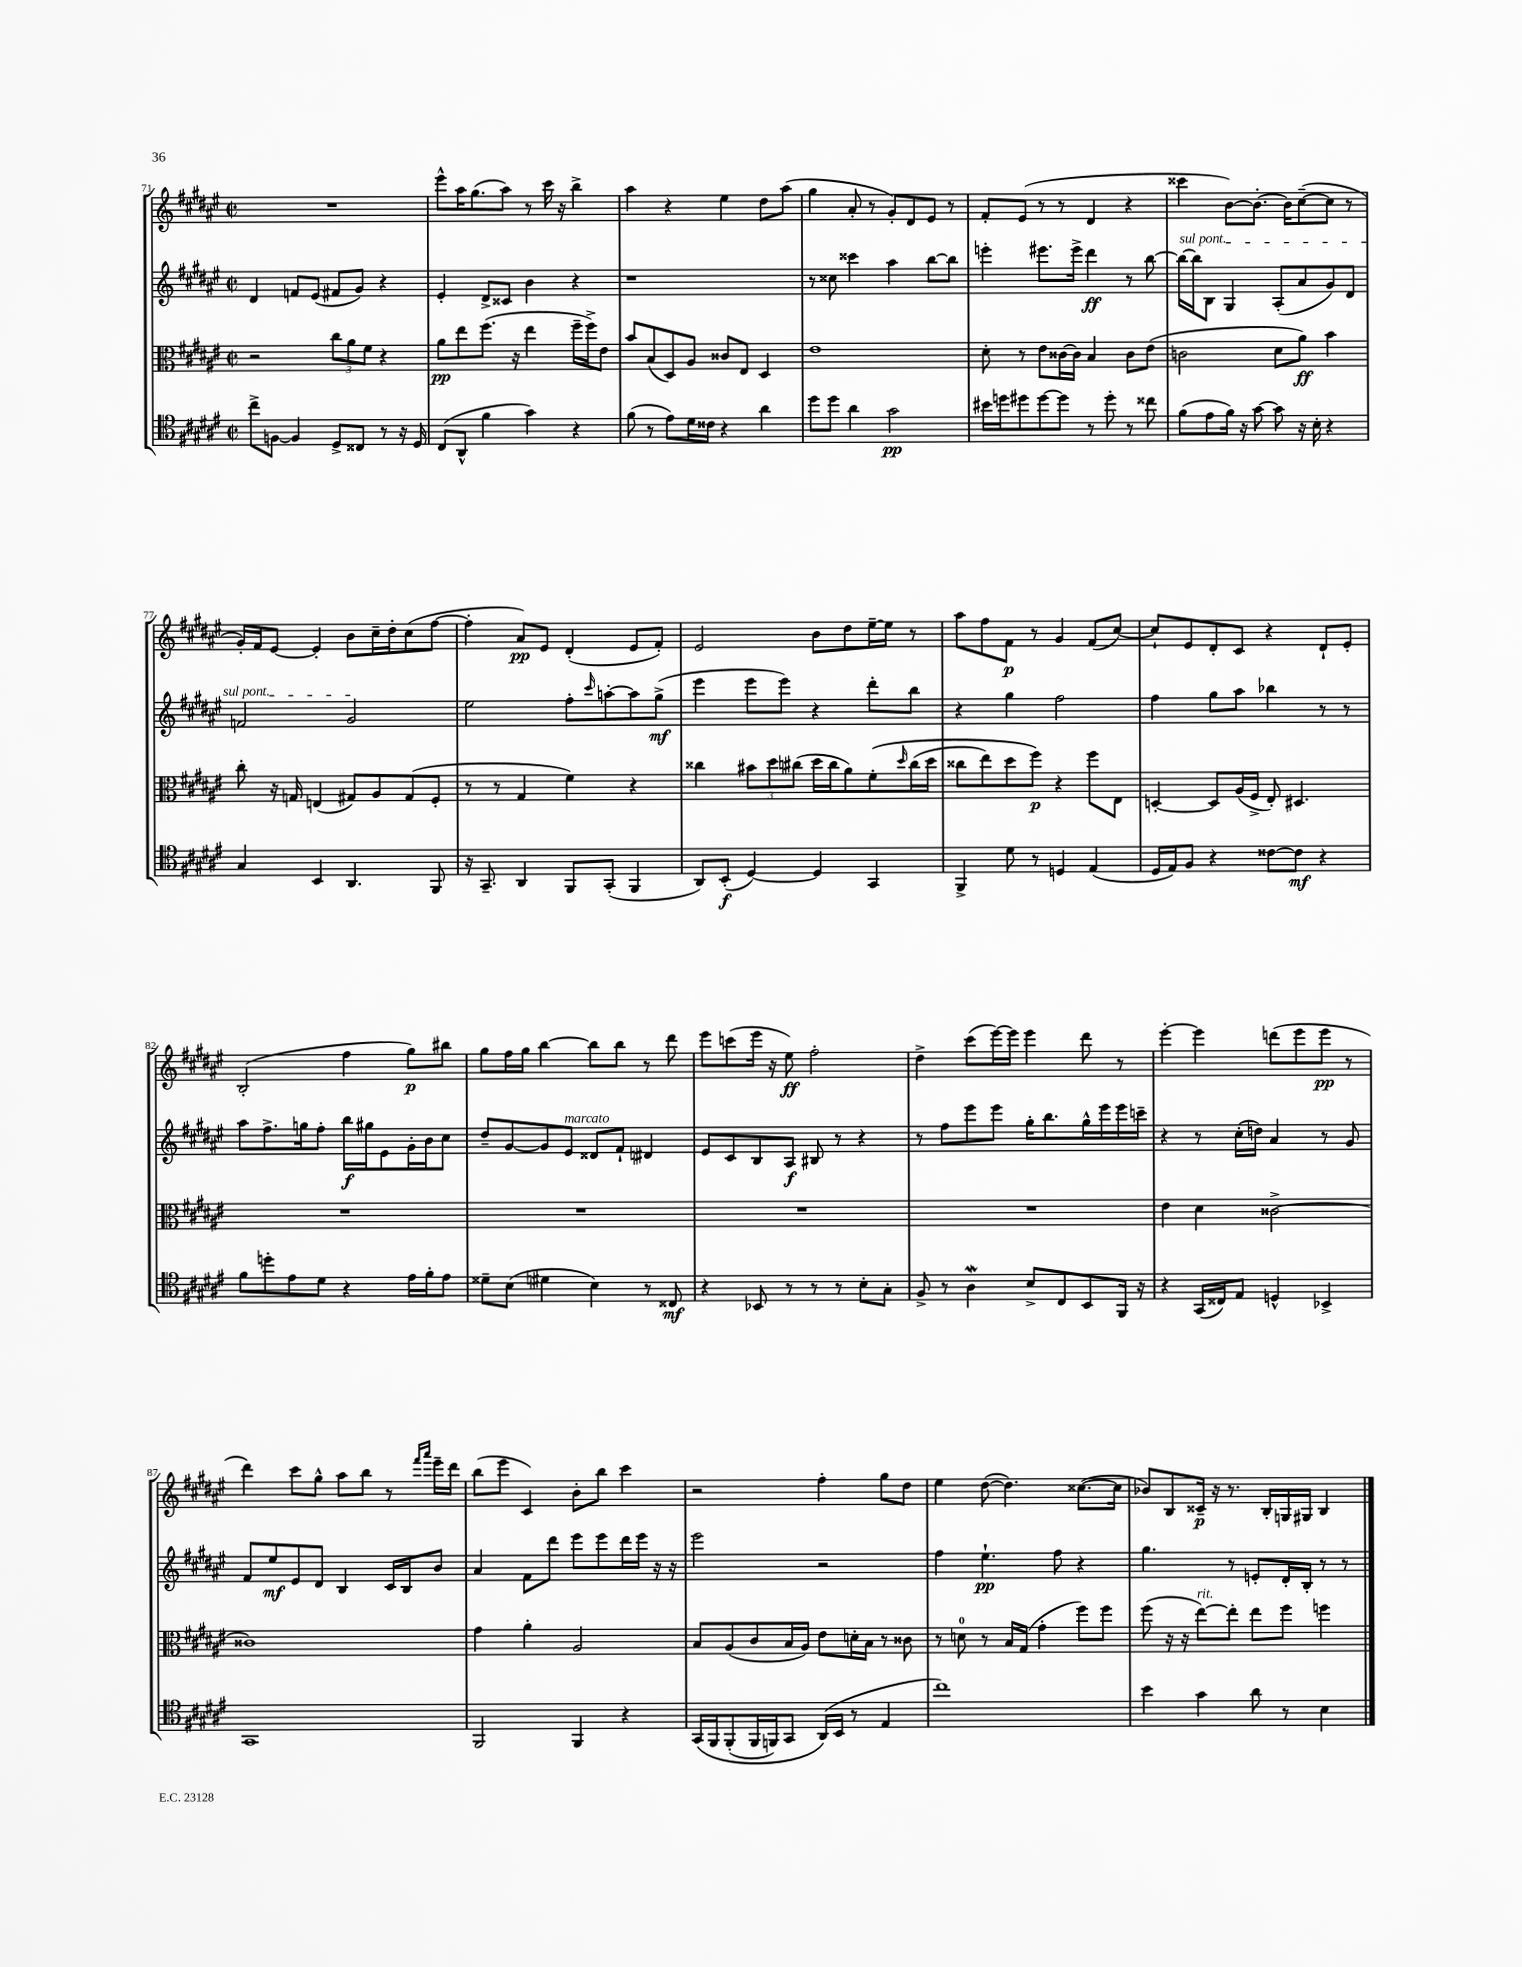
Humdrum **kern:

**kern	**dynam	**kern	**dynam	**kern	**dynam	**kern	**dynam
*part4	*part4	*part3	*part3	*part2	*part2	*part1	*part1
*staff4	*staff4	*staff3	*staff3	*staff2	*staff2	*staff1	*staff1
*clefC4	*	*clefC3	*	*clefG2	*	*clefG2	*
*k[f#c#g#d#a#e#]	*	*k[f#c#g#d#a#e#]	*	*k[f#c#g#d#a#e#]	*	*k[f#c#g#d#a#e#]	*
*M2/2	*	*M2/2	*	*M2/2	*	*M2/2	*
*met(c|)	*	*met(c|)	*	*met(c|)	*	*met(c|)	*
=71	=71	=71	=71	=71	=71	=71	=71
8cc#^\L	.	2r	.	4d#/	.	1r	.
[8Fn\J	.	.	.	.	.	.	.
4F/]	.	.	.	8fn/L	.	.	.
.	.	.	.	(8e#/J	.	.	.
8D#^/L	.	12cc#\L	.	8f#X/L	.	.	.
.	.	12a#\	.	.	.	.	.
8C##X/J	.	.	.	8g#/J)	.	.	.
.	.	12f#\J	.	.	.	.	.
8r	.	4r	.	4r	.	.	.
16r	.	.	.	.	.	.	.
16D#/	.	.	.	.	.	.	.
=72	=72	=72	=72	=72	=72	=72	=72
(8C#/L	.	8a#\L	pp	4e#'/	.	8eee#^^\L	.
8AA#^^/J	.	8ee#\	.	.	.	16aa#\K	.
.	.	.	.	.	.	(8.gg#\	.
4f#\	.	(8.ff#\J	.	8d#^/L	.	.	.
.	.	.	.	8c##X/J	.	8aa#\J)	.
.	.	16r	.	.	.	.	.
4g#\)	.	4ee#\	.	4b\	.	8r	.
.	.	.	.	.	.	16ccc#\	.
.	.	.	.	.	.	16r	.
4r	.	16ff#~\LL	.	4r	.	4bb^\	.
.	.	16ff#^\J)	.	.	.	.	.
.	.	8e#\J	.	.	.	.	.
=73	=73	=73	=73	=73	=73	=73	=73
(8f#\	.	8b/L	.	1r	.	4aa#\	.
8r	.	(8B/	.	.	.	.	.
8e#\L)	.	8D#/)	.	.	.	4r	.
16d#\L	.	8A#/J	.	.	.	.	.
16c##X\JJ	.	.	.	.	.	.	.
4r	.	8c##X/L	.	.	.	4ee#\	.
.	.	8E#/J	.	.	.	.	.
4a#\	.	4D#/	.	.	.	8dd#\L	.
.	.	.	.	.	.	(8aa#\J	.
=74	=74	=74	=74	=74	=74	=74	=74
8dd#\L	.	1e#	.	8r	.	4gg#\	.
8dd#\J	.	.	.	8cc##X\	.	.	.
4a#\	.	.	.	4ccc##X\	.	8a#'/	.
.	.	.	.	.	.	8r	.
2g#\	pp	.	.	4aa#\	.	8g#'/L)	.
.	.	.	.	.	.	8d#/	.
.	.	.	.	[8bb\L	.	8e#/J	.
.	.	.	.	8bb\J]	.	8r	.
=75	=75	=75	=75	=75	=75	=75	=75
16b#X\LL	.	8d#'\	.	4eeen'\	.	8f#'/L	.
16ddn\J	.	.	.	.	.	.	.
8dd#X\	.	8r	.	.	.	(8e#/J	.
[8dd#\	.	8e#\L	.	8.eee#X\L	.	8r	.
8dd#\J]	.	[16c##X\L	.	.	.	8r	.
.	.	16c##\JJ]	.	16eee#^\Jk	.	.	.
8r	.	4B/	.	4ddd#\	ff	4d#/	.
8dd#'\	.	.	.	.	.	.	.
8r	.	8c##\L	.	8r	.	4r	.
8cc##X\	.	(8e#\J	.	[8bb\	.	.	.
=76	=76	=76	=76	=76	=76	=76	=76
!	!	!	!	!LO:TX:a:i:t=sul pont.	!	!	!
(8f#\L	.	2cn\	.	16bb\LL_	.	4ccc##X\	.
.	.	.	.	16bb\J]	.	.	.
8e#\	.	.	.	8B\J	.	.	.
16f#\Jk)	.	.	.	4G#/	.	[8b\L)	.
16r	.	.	.	.	.	.	.
[8g#\	.	.	.	.	.	8.b'\J_	.
8g#\]	.	8d#\L	.	(8A#'/L	.	.	.
.	.	.	.	.	.	16b\KL]	.
16r	.	8a#\J)	ff	8a#/	.	([8cc#~\	.
16B'\	.	.	.	.	.	.	.
4r	.	4b\	.	8g#/)	.	8cc#\J]	.
.	.	.	.	8d#/J	.	8r	.
!!LO:LB:g=z
=77	=77	=77	=77	=77	=77	=77	=77
4G#/	.	8cc#'\	.	2fn/	.	16g#'/LL)	.
.	.	.	.	.	.	16f#/J	.
.	.	16r	.	.	.	[8e#/J	.
.	.	16Gn/	.	.	.	.	.
4BB/	.	(4En/	.	.	.	4e#'/]	.
4.AA#/	.	8G#X/L)	.	2g#/	.	8b\L	.
.	.	8A#/	.	.	.	16cc#~\L	.
.	.	.	.	.	.	16dd#'\J	.
.	.	(8G#/	.	.	.	(8cc#\	.
8FF#/	.	8F#'/J	.	.	.	[8ff#\J	.
=78	=78	=78	=78	=78	=78	=78	=78
16r	.	8r	.	2ee#\	.	4ff#'\]	.
8.GG#~/	.	.	.	.	.	.	.
.	.	8r	.	.	.	.	.
4AA#/	.	4G#/	.	.	.	8a#/L)	pp
.	.	.	.	.	.	8e#/J	.
8FF#/L	.	4f#\)	.	8ff#'\L	.	(4d#'/	.
.	.	.	.	16qqccc#/	.	.	.
(8GG#'/J	.	.	.	[8aan'\	.	.	.
4FF#/	.	4r	.	8aa\]	.	8e#/L	.
.	.	.	.	(8gg#^\J	mf	8f#'/J)	.
=79	=79	=79	=79	=79	=79	=79	=79
8AA#/L)	.	4cc##X\	.	4eee#\	.	2e#/	.
(8BB'/J	f	.	.	.	.	.	.
[4D#/)	.	12b#X\L	.	8eee#\L	.	.	.
.	.	12dd#\	.	.	.	.	.
.	.	.	.	8eee#\J)	.	.	.
.	.	(12cc#X\J	.	.	.	.	.
4D#/]	.	16dd#\LL	.	4r	.	8b\L	.
.	.	16cc#\J	.	.	.	.	.
.	.	8a#\)	.	.	.	8dd#\	.
4GG#/	.	(8f#'\	.	8ddd#'\L	.	[16ee#~\L	.
.	.	.	.	.	.	16ee#\JJ]	.
.	.	16qqdd#/	.	.	.	.	.
.	.	(16cc#\L	.	8bb\J	.	8r	.
.	.	16dd#\JJ	.	.	.	.	.
=80	=80	=80	=80	=80	=80	=80	=80
4FF#^/	.	8cc##X\L	.	4r	.	8aa#\L	.
.	.	8ee#\)	.	.	.	8ff#\	.
8d#\	.	8dd#\	.	4gg#\	.	8f#\J	p
8r	.	8ff#\J)	p	.	.	8r	.
4Dn/	.	4r	.	2ff#\	.	4g#/	.
(4E#/	.	8ff#\L	.	.	.	(8f#/L	.
.	.	8E#\J	.	.	.	[8cc#/J)	.
=81	=81	=81	=81	=81	=81	=81	=81
16D#/LL	.	[4Dn'/	.	4ff#\	.	8cc#`/L]	.
16E#/J)	.	.	.	.	.	.	.
8F#/J	.	.	.	.	.	8e#/	.
4r	.	8D/L]	.	8gg#\L	.	8d#'/	.
.	.	(16A#/L	.	8aa#\J	.	8c#/J	.
.	.	16F#^/JJ	.	.	.	.	.
[8c##X\L	.	8E#'/)	.	4bb-X\	.	4r	.
8c##\J]	mf	4.D#X/	.	.	.	.	.
4r	.	.	.	8r	.	8d#`/L	.
.	.	.	.	8r	.	8e#'/J	.
!!LO:LB:g=z
=82	=82	=82	=82	=82	=82	=82	=82
8f#\L	.	1r	.	8aa#\L	.	(2B'/	.
8ddn'\	.	.	.	8.ff#^\	.	.	.
8e#\	.	.	.	.	.	.	.
.	.	.	.	16ggn\k	.	.	.
8d#\J	.	.	.	8ff#'\J	.	.	.
4r	.	.	.	16bb\LL	f	4ff#\	.
.	.	.	.	16gg#X\J	.	.	.
.	.	.	.	8e#\	.	.	.
16e#\LL	.	.	.	16g#'\L	.	8gg#\L)	p
16f#'\J	.	.	.	16b\J	.	.	.
8e#\J	.	.	.	8cc#\J	.	8bb#X\J	.
=83	=83	=83	=83	=83	=83	=83	=83
8d##X~\L	.	1r	.	8dd#~/L	.	8gg#\L	.
(8B\J	.	.	.	[8g#/	.	16ff#\L	.
.	.	.	.	.	.	16gg#\JJ	.
4d#X\	.	.	.	8g#/]	.	[4bb\	.
!	!	!	!	!LO:TX:a:i:t=marcato	!	!	!
.	.	.	.	8e#/J	.	.	.
4B\)	.	.	.	8d##X/L	.	8bb\L]	.
.	.	.	.	8f#`/J	.	8bb\J	.
8r	.	.	.	4d#X/	.	8r	.
8C##X/	mf	.	.	.	.	8ddd#\	.
=84	=84	=84	=84	=84	=84	=84	=84
4r	.	1r	.	8e#/L	.	8eee#\L	.
.	.	.	.	8c#/	.	(8cccn\	.
8BB-X/	.	.	.	8B/	.	16eee#\Jk	.
.	.	.	.	.	.	16r	.
8r	.	.	.	8A#/J	f	8ee#\)	ff
8r	.	.	.	8B#X/	.	2ff#'\	.
8r	.	.	.	8r	.	.	.
8B'\L	.	.	.	4r	.	.	.
8G#'\J	.	.	.	.	.	.	.
=85	=85	=85	=85	=85	=85	=85	=85
8F#^/	.	1r	.	8r	.	4dd#^\	.
8r	.	.	.	8ff#\L	.	.	.
4A#W\	.	.	.	8eee#\	.	(8ccc#\L	.
.	.	.	.	8eee#\J	.	[16eee#\L)	.
.	.	.	.	.	.	16eee#\JJ]	.
8B^/L	.	.	.	16gg#'\KL	.	4eee#\	.
.	.	.	.	8.bb\	.	.	.
8C#/	.	.	.	.	.	.	.
8BB/	.	.	.	16gg#^^\L	.	8ddd#\	.
.	.	.	.	16eee#\	.	.	.
16FF#/Jk	.	.	.	16eee#\	.	8r	.
16r	.	.	.	16cccn~\JJ	.	.	.
=86	=86	=86	=86	=86	=86	=86	=86
4r	.	4e#\	.	4r	.	[4eee#'\	.
(16GG#/LL	.	4d#\	.	8r	.	4eee#\]	.
16C##X/J)	.	.	.	.	.	.	.
8E#/J	.	.	.	(16cc#'\LL	.	.	.
.	.	.	.	16ddn\JJ)	.	.	.
4Dn^^/	.	[2c##X^\	.	4a#/	.	(8dddn\L	.
.	.	.	.	.	.	8eee#\	.
4BB-X^/	.	.	.	8r	.	8eee#\J	pp
.	.	.	.	8g#/	.	8r	.
!!LO:LB:g=z
=87	=87	=87	=87	=87	=87	=87	=87
1GG#	.	1c##X]	.	8f#/L	.	4ddd#\)	.
.	.	.	.	8ee#/	mf	.	.
.	.	.	.	8e#/	.	8ccc#\L	.
.	.	.	.	8d#/J	.	8gg#^^\J	.
.	.	.	.	4B/	.	8aa#\L	.
.	.	.	.	.	.	8bb\J	.
.	.	.	.	16c#/LL	.	8r	.
.	.	.	.	16B/J	.	.	.
.	.	.	.	.	.	16qqfff#/LL	.
.	.	.	.	.	.	16qqaaa#/JJ	.
.	.	.	.	8b/J	.	16eee#~\LL	.
.	.	.	.	.	.	16ddd#\JJ	.
=88	=88	=88	=88	=88	=88	=88	=88
2FF#/	.	4g#\	.	4a#/	.	(8bb\L	.
.	.	.	.	.	.	8eee#\J	.
.	.	4a#'\	.	8f#\L	.	4c#/)	.
.	.	.	.	8ddd#\J	.	.	.
4FF#/	.	2A#/	.	8eee#\L	.	8b'\L	.
.	.	.	.	8eee#\	.	8bb\J	.
4r	.	.	.	16ddd#\L	.	4ccc#\	.
.	.	.	.	16eee#\JJ	.	.	.
.	.	.	.	16r	.	.	.
.	.	.	.	16r	.	.	.
=89	=89	=89	=89	=89	=89	=89	=89
(16GG#/LL	.	8B/L	.	2eee#\	.	2r	.
16FF#/J	.	.	.	.	.	.	.
(8FF#'/	.	(8A#/	.	.	.	.	.
16FF#/L	.	8c#/	.	.	.	.	.
16FFn/J)	.	.	.	.	.	.	.
8GG#/J	.	16B/L	.	.	.	.	.
.	.	16A#/JJ)	.	.	.	.	.
(16AA#/LL)	.	8e#\L	.	2r	.	4ff#'\	.
16BB/JJ	.	.	.	.	.	.	.
8r	.	16dn'\L	.	.	.	.	.
.	.	16B\JJ	.	.	.	.	.
4E#/	.	8r	.	.	.	8gg#\L	.
.	.	8c##X\	.	.	.	8dd#\J	.
=90	=90	=90	=90	=90	=90	=90	=90
1cc#)	.	8r	.	4ff#\	.	4ee#\	.
.	.	8dn\	.	.	.	.	.
.	.	8r	.	4.ee#`\	pp	([8dd#\	.
.	.	16B/LL	.	.	.	4.dd#\])	.
.	.	(16G#/JJ	.	.	.	.	.
.	.	4g#'\	.	.	.	.	.
.	.	.	.	8ff#\	.	.	.
.	.	8ff#\L)	.	4r	.	([8.cc##X\L	.
.	.	8ff#\J	.	.	.	.	.
.	.	.	.	.	.	16cc##\Jk]	.
=91	=91	=91	=91	=91	=91	=91	=91
4b\	.	(8ff#\	.	4.gg#\	.	8b-X/L)	.
.	.	16r	.	.	.	8B/	.
.	.	16r	.	.	.	.	.
!	!	!LO:TX:a:i:t=rit.	!	!	!	!	!
4g#\	.	[8ee#\L)	.	.	.	16c##X~/Jk	p
.	.	.	.	.	.	16r	.
.	.	8ee#'\J]	.	8r	.	8.r	.
8a#\	.	8ee#\L	.	8en'/L	.	.	.
.	.	.	.	.	.	16B'/LL	.
8r	.	8ff#\J	.	16d#'/L	.	16Gn/	.
.	.	.	.	16B'/JJ	.	16G#X/JJ	.
4B\	.	4ffn\	.	8r	.	4B/	.
.	.	.	.	8r	.	.	.
==	==	==	==	==	==	==	==
*-	*-	*-	*-	*-	*-	*-	*-
